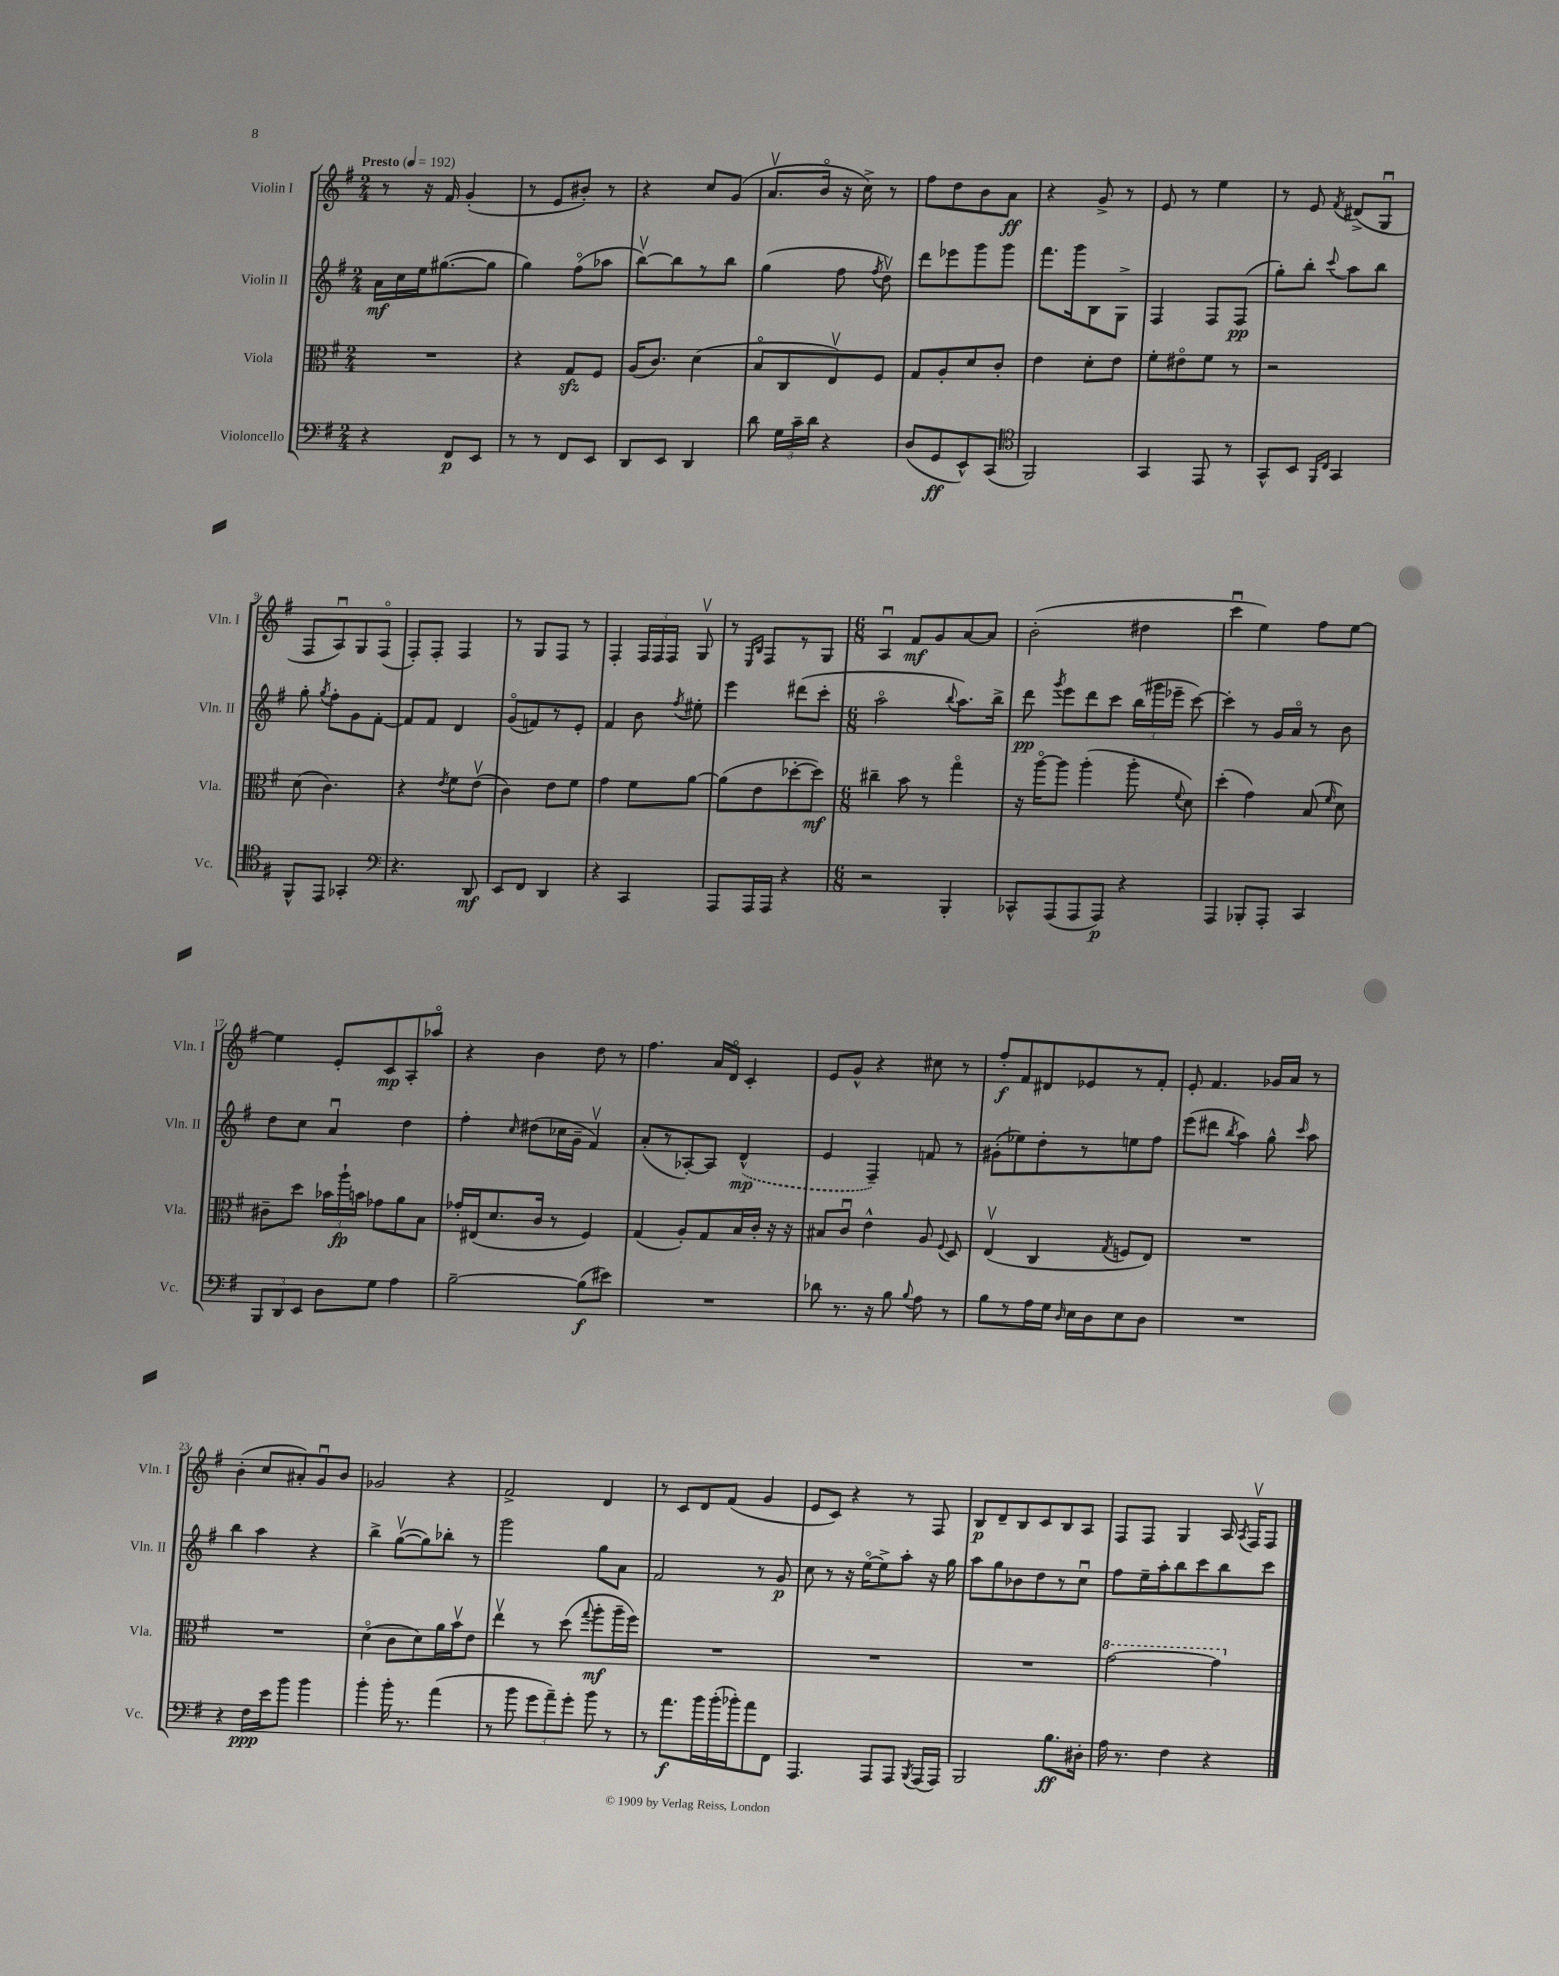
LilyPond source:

<<
\new StaffGroup <<
\new Staff = "s0" \with { instrumentName = "Violin I" shortInstrumentName = "Vln. I" } {
    \clef treble \key g \major \numericTimeSignature \time 2/4 \tempo "Presto" 4 = 192
    \autoBeamOff r8 r16 fis'16 g'4-.( |
    r8 e'8[ bis'8]-.) r8 |
    r4 c''8[ g'8]( |
    a'8.[\upbow b'16]\flageolet r16 c''16->) r8 |
    fis''8[ d''8 b'8 a'8]\ff |
    r4 g'8-> r8 |
    e'8 r8 e''4 |
    r8 e'8 \acciaccatura { fis'8 } dis'8[->( g8]\downbow |
    fis8[ a8\downbow) g8 fis8]\flageolet( |
    fis8[-.) fis8]-. fis4 |
    r8 g8[ fis8] r8 |
    fis4-. \tuplet 3/2 { fis16[ fis16 fis16] } g8\upbow |
    r8 \grace { e16[ b16] } fis8[ r8 g8] |
    \numericTimeSignature \time 6/8 a4\downbow fis'8[\mf g'8 a'8~ a'8] |
    b'2-.( dis''4 |
    c'''4\downbow e''4) fis''8[ e''8]~ |
    e''4 e'8[-. c'8\mp a8-. aes''8]\flageolet |
    r4 b'4 d''8 r8 |
    fis''4. a'16[ d'16]\flageolet c'4-. |
    e'8[ g'8]-^ r4 cis''8 r8 |
    fis''8[-.\f fis'8 dis'8 ees'8 r8 fis'8]-. |
    e'8-. fis'4. ges'16[ a'16] r8 |
    b'4-.( c''8[ ais'8-.) g'8\downbow b'8] |
    ges'2 r4 |
    fis'2-> d'4 |
    r8 c'8[ d'8 fis'8]( g'4 |
    e'8[ c'8]) r4 r8 fis8 |
    b8[\p d'8-- b8 c'8 b8 a8] |
    fis8[ fis8] g4 a16 \acciaccatura { a8 } fis16[\upbow fis8] \bar "|." |
}
\new Staff = "s1" \with { instrumentName = "Violin II" shortInstrumentName = "Vln. II" } {
    \clef treble \key g \major \numericTimeSignature \time 2/4
    \autoBeamOff a'16[\mf c''16 e''16 gis''8.~( gis''8] |
    g''4) fis''8[\flageolet( aes''8] |
    b''8[~\upbow) b''8 r8 b''8] |
    g''4( fis''8 \acciaccatura { fis''8 } d''8\upbow) |
    d'''8[ ees'''8 g'''8 g'''8] |
    fis'''8.[ g'''16 b8 g8]-> |
    fis4 fis8[ fis8]\pp( |
    g''8[-.) b''8]-. \appoggiatura { c'''8 } a''8[ b''8] |
    g''8-. \acciaccatura { g''8 } fis''8[-. g'8 fis'8]~-. |
    fis'8[ fis'8] d'4 |
    g'8[\flageolet( f'8) r8 e'8]-. |
    fis'4 b'8 \acciaccatura { fis''8 } eis''8-. |
    e'''4 dis'''8[( c'''8]-. |
    \numericTimeSignature \time 6/8 a''2\flageolet \appoggiatura { b''8 } a''8.[) b''16]-> |
    d'''8\pp \acciaccatura { g'''8 } e'''8[ d'''8 c'''8] \tuplet 3/2 { b''16[( gis'''16 ees'''16]-- } c'''8~) |
    c'''4-. r8 g'16[ a'16]\flageolet r8 b'8 |
    d''8[ c''8] a'4\downbow d''4 |
    fis''4-. \grace { c''16 } dis''8[( ces''16 g'16]-- fis'4\upbow) |
    a'8[-.( r8 aes8~-.) aes8] \once \slurDashed d'4-^\mp( |
    e'4 fis4--) f'8 r8 |
    gis'8[-.( ees''8) d''8-. r8 e''8 fis''8] |
    e'''8[( dis'''8] \acciaccatura { b''8 } a''4) g''8-^ \grace { c'''16 } a''8 |
    b''4 a''4 r4 |
    b''4-> g''8[~\upbow( g''8) bes''8]-. r8 |
    g'''2 g''8[ a'8] |
    fis'2 r8 g'8\p |
    c''8 r8 r16 e''16[~\flageolet e''8-> a''8]-. r16 g''16 |
    a''8[ g''8 bes'8 d''8 r8 c''8]\downbow |
    fis''8[ e''16-- a''16-. b''8 c'''8 b''8 c'''8] \bar "|." |
}
\new Staff = "s2" \with { instrumentName = "Viola" shortInstrumentName = "Vla." } {
    \clef alto \key g \major \numericTimeSignature \time 2/4
    \autoBeamOff R2 |
    r4 g8[\sfz fis8] |
    a16[( c'8.]) d'4( |
    b8[\flageolet c8 e8\upbow) fis8] |
    g8[ a8-. d'8 c'8]-. |
    e'4 d'8[-. e'8] |
    fis'8[-. eis'8\flageolet fis'8] r8 |
    r2 |
    d'8( c'4.) |
    r4 \acciaccatura { e'8 } fis'8[ e'8]\upbow( |
    c'4) e'8[ fis'8] |
    g'4 fis'8[ a'8]~ |
    a'8[( e'8 des''8~-. des''8]\mf) |
    \numericTimeSignature \time 6/8 cis''4-- b'8 r8 g''4\flageolet |
    r16 a''16[~\flageolet a''8] a''4-.( a''8-. \appoggiatura { fis'8 } d'8) |
    d''4-.( g'4) b8( \grace { fis'16 } d'8) |
    cis'8[-- d''8] \tuplet 3/2 { bes'16[ a''16-!\fp b'16] } ges'8[ a'8 b8] |
    ges'16[-. eis16( d'8. c'16] r8 fis4) |
    g4( a8[-.) g8 b16 c'16]-. r16 r16 |
    bis8[ c'8]\downbow e'4-^ a8 \appoggiatura { fis8 } d8 |
    e4\upbow( c4 \acciaccatura { g8 } f8[ e8]) |
    R2. |
    R2. |
    d'4\flageolet( c'8[ d'8) a'16 b'16\upbow e'8] |
    e''4\upbow r8 d''8( \appoggiatura { g''8 } a''8[-.\mf a''16-- fis''16]) |
    R2. |
    R2. |
    R2. |
    \ottava #1 g''2~ g''4 \ottava #0 \bar "|." |
}
\new Staff = "s3" \with { instrumentName = "Violoncello" shortInstrumentName = "Vc." } {
    \clef bass \key g \major \numericTimeSignature \time 2/4
    \autoBeamOff r4 fis,8[\p e,8] |
    r8 r8 fis,8[ e,8] |
    d,8[ e,8] d,4 |
    d'8 \tuplet 3/2 { g16[ c'16-- d'16] } r4 |
    d8[( g,8\ff e,8-^) c,8]( |
    \clef tenor fis,2) |
    g,4 e,8 r8 |
    g,8[-^ b,8] \grace { fis,16[ c16] } g,4 |
    fis,8[-^ e,8] ges,4-. |
    \clef bass r4. d,8\mf |
    e,8[ fis,8] d,4 |
    r4 c,4 |
    a,,8[ a,,16 a,,16] r4 |
    \numericTimeSignature \time 6/8 r2 b,,4-. |
    ces,8[-^ a,,8( a,,8 a,,8]\p) r4 |
    a,,4 bes,,8[-. a,,8]-. c,4 |
    \tuplet 3/2 { b,,8[ d,8 e,8] } d8[ g8] a4 |
    b2~-- b8[\f( eis'8]) |
    R2. |
    des'8 r8. r16 b8 \appoggiatura { b8 } a8 r8 |
    b8[ r8 a16 g16] \grace { d16 } e16[ d16 e8 d8] |
    R2. |
    r4 fis16[\ppp e'16 b'8] b'4 |
    b'4-. b'16-. r8. a'4( |
    r8 b'8 \tuplet 3/2 { g'8[ a'8--) g'8]-. } b'8 r8 |
    r8 a'8.[\f b'16 b'16-.( bes'16-.) a'8 fis,8] |
    a,,4. a,,8[ a,,8] \acciaccatura { b,,8 } a,,16[( a,,16]) |
    b,,2 b8.[\ff dis16]-. |
    a16 r8. fis4 r4 \bar "|." |
}
>>
>>
